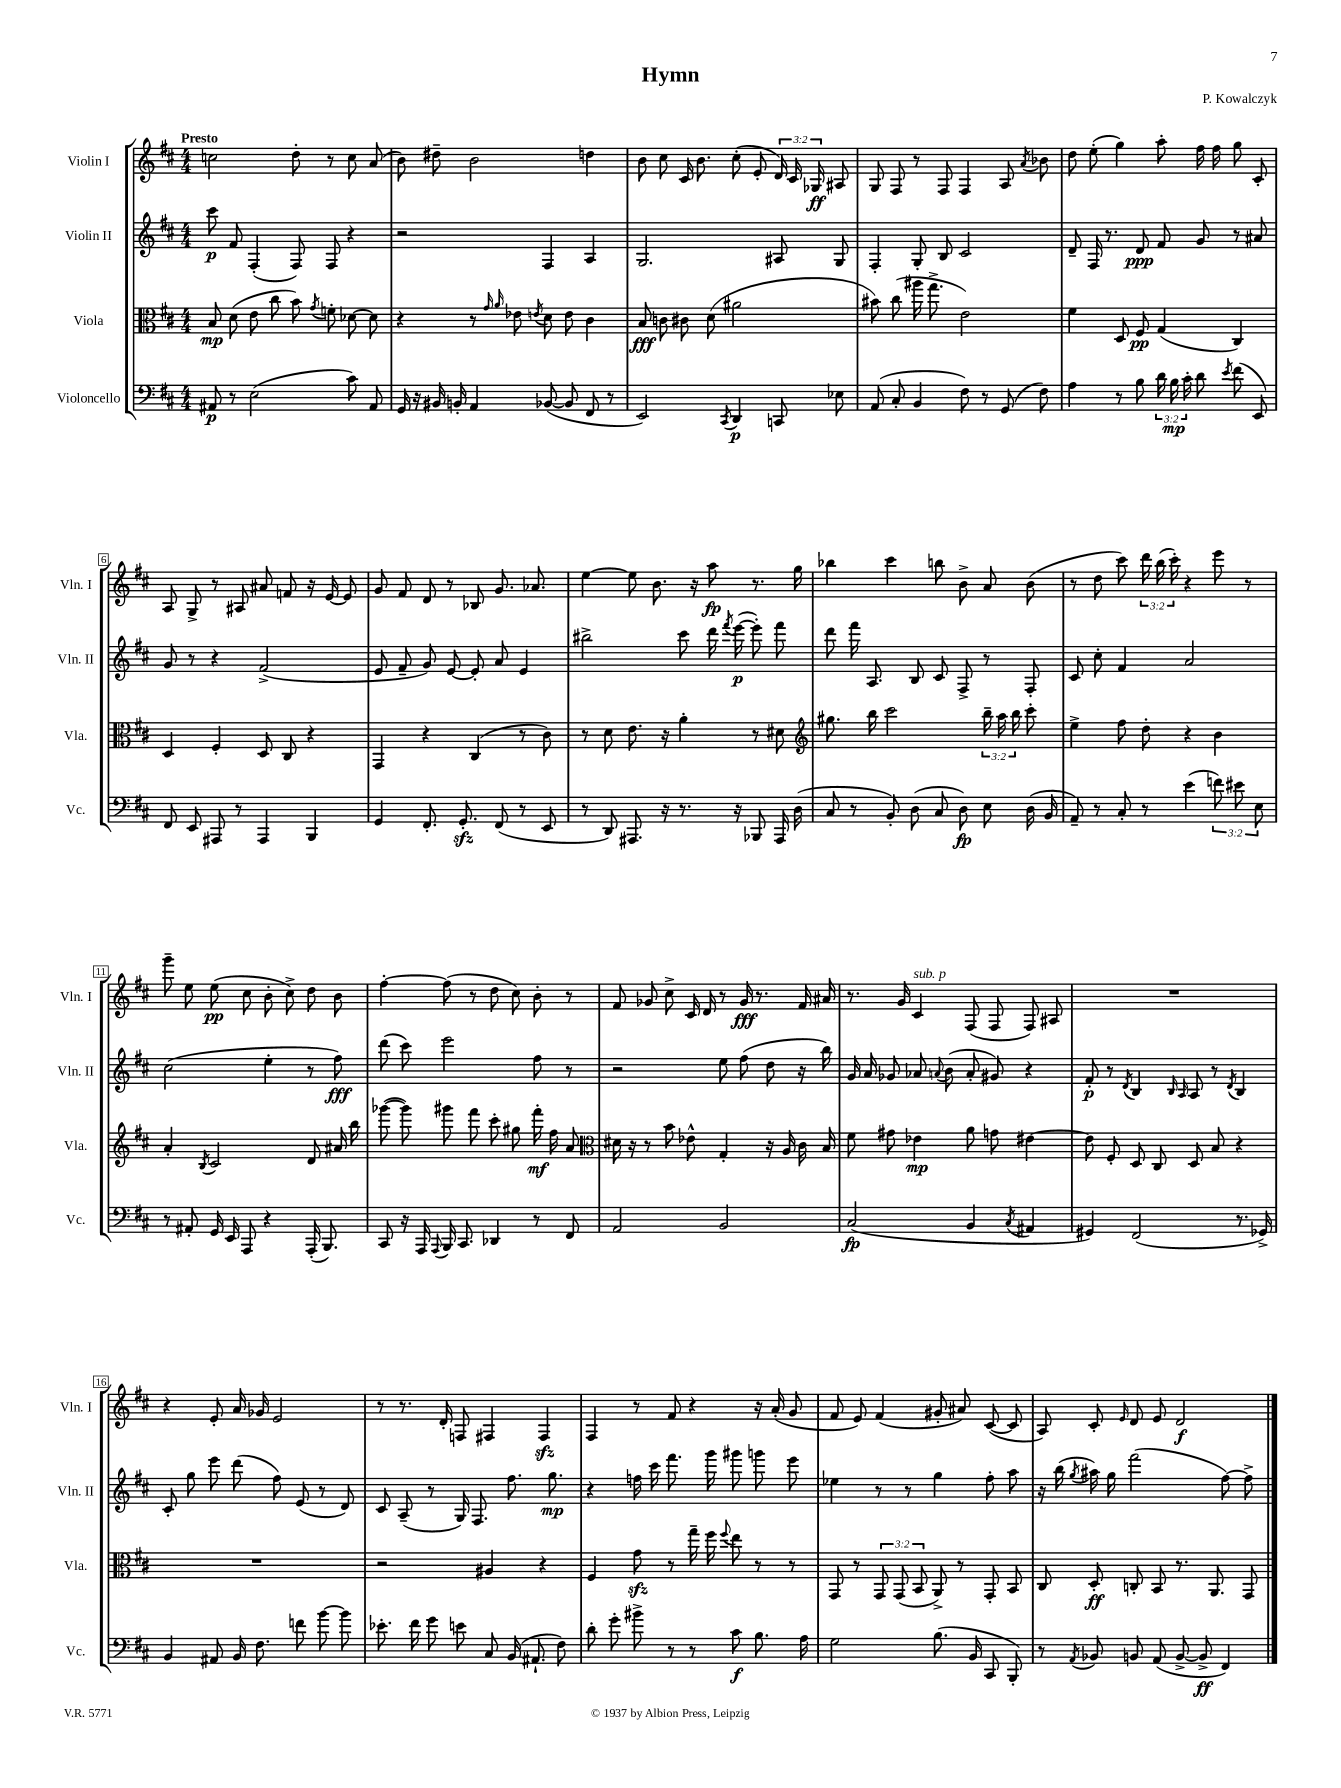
\header { title = "Hymn" composer = "P. Kowalczyk" }
<<
\new StaffGroup <<
\new Staff = "s0" \with { instrumentName = "Violin I" shortInstrumentName = "Vln. I" } {
    \clef treble \key d \major \numericTimeSignature \time 4/4 \override Staff.TupletNumber.text = #tuplet-number::calc-fraction-text \tempo "Presto"
    \autoBeamOff c''2 d''8-. r8 c''8 a'8( |
    b'8) dis''8-- b'2 d''4 |
    b'8 cis''8 cis'16 b'8. cis''8-.( e'8-. \tuplet 3/2 { d'16) cis'16 ges16\ff } ais8 |
    g8 fis8 r8 fis8 fis4 a8 \acciaccatura { a'8 } bes'8 |
    d''8 e''8-.( g''4) a''8-. fis''16 fis''16 g''8 cis'8-. |
    a8 g8-> r8 ais8 ais'8 f'8 r16 e'16~ e'8 |
    g'8 fis'8 d'8 r8 bes8 g'8. aes'8. |
    e''4~ e''8 b'8. r16 a''8\fp r8. g''16 |
    bes''4 cis'''4 b''8 b'8-> a'8 b'8( |
    r8 d''8 cis'''8) \tuplet 3/2 { d'''16 b''16( cis'''16-.) } r4 e'''8 r8 |
    g'''8-- e''8 e''8\pp( cis''8 b'8-. cis''8->) d''8 b'8 |
    fis''4~-. fis''8( r8 d''8 cis''8) b'8-. r8 |
    fis'8 ges'8 cis''8-> cis'16 d'16 r8 ges'16\fff r8. fis'16 ais'16 |
    r8. g'16 cis'4^\markup { \italic "sub. p" } fis8( fis8 fis8) ais8 |
    R1 |
    r4 e'8-. a'16 ges'16 e'2 |
    r8 r8. d'16-. f8 fis4 fis4\sfz |
    fis4 r8 fis'8 r4 r16 a'16-.( g'8 |
    fis'8 e'8) fis'4( gis'8-. ais'8) cis'8~( cis'8 |
    a8) cis'8-. \grace { e'16 } d'8 e'8 d'2\f \bar "|." |
}
\new Staff = "s1" \with { instrumentName = "Violin II" shortInstrumentName = "Vln. II" } {
    \clef treble \key d \major \numericTimeSignature \time 4/4
    \autoBeamOff cis'''8\p fis'8 fis4-.( fis8) fis8 r4 |
    r2 fis4 a4 |
    g2. ais8 g8 |
    fis4-. g8-. b8 cis'2 |
    d'8-- fis16 r8. d'8\ppp fis'8 g'8 r8 ais'8 |
    g'8 r8 r4 fis'2->( |
    e'8 fis'8-- g'8) e'8~ e'8-. a'8 e'4 |
    bis''2-> cis'''8 d'''16 \acciaccatura { fis'''8 } e'''16~\p( e'''8-.) fis'''8 |
    d'''8 fis'''16 a8. b8 cis'8 fis8-> r8 fis8-. |
    cis'8 cis''8-. fis'4 a'2 |
    cis''2( e''4-. r8 fis''8\fff) |
    d'''8( cis'''8) e'''2 fis''8 r8 |
    r2 e''8 fis''8( d''8 r16 b''16) |
    g'16 a'16 ges'8 aes'8 \appoggiatura { a'8 } b'8( a'8-. gis'8) r4 |
    fis'8-.\p r8 \acciaccatura { d'8 } b4 \grace { b16 a16 } a8 r8 \acciaccatura { d'8 } b4 |
    cis'8-. g''8 e'''8 d'''8( fis''8) e'8( r8 d'8) |
    cis'8 a8--( r8 g16) fis8. fis''8. g''8.\mp |
    r4 f''16 cis'''16 fis'''8. g'''16 gis'''8 g'''8 e'''8 |
    ees''4 r8 r8 g''4 fis''8-. a''8 |
    r16 b''16( \acciaccatura { g''8 } ais''16) g''16 fis'''2( fis''8~) fis''8-> \bar "|." |
}
\new Staff = "s2" \with { instrumentName = "Viola" shortInstrumentName = "Vla." } {
    \clef alto \key d \major \numericTimeSignature \time 4/4 \override Staff.TupletNumber.text = #tuplet-number::calc-fraction-text
    \autoBeamOff b8\mp d'8( e'8 cis''8 b'8) \acciaccatura { g'8 } f'8-. des'8~ des'8 |
    r4 r8 \grace { g'16 a'16 } ees'8 \acciaccatura { e'8 } d'8 e'8 cis'4 |
    b8\fff c'8 cis'8 d'8( ais'2 |
    bis'8) cis''8( ais''16 g''8.-> e'2) |
    fis'4 d8 fis8\pp g4( cis4) |
    d4 fis4-. d8 cis8 r4 |
    g,4 r4 cis4( r8 cis'8) |
    r8 d'8 e'8. r16 a'4-. r8 dis'8 |
    \clef treble gis''8. b''16 cis'''2 \tuplet 3/2 { b''16-- a''16 b''16 } cis'''8-. |
    e''4-> fis''8 d''8-. r4 b'4 |
    a'4-. \acciaccatura { b8 } cis'2 d'8 ais'16 b''16 |
    ges'''8~( ges'''8) gis'''8 fis'''8 cis'''8-. gis''8 fis'''16-.\mf fis''16 a'8 |
    \clef alto dis'16 r16 r8 b'8 ees'8-^ g4-. r16 a16 cis'16 b16 |
    fis'8 gis'8 ees'4\mp a'8 g'8 eis'4~ |
    eis'8 fis8-. d8 cis8 d8 b8 r4 |
    R1 |
    r2 ais4 r4 |
    fis4 g'8\sfz r8 g''16-- fis''16 \appoggiatura { fis''8 } e''8 r8 r8 |
    g,8 r8 \tuplet 3/2 { g,8 g,8( b,8 } a,8->) r8 g,8-. b,8 |
    cis8 d8-.\ff c8-. b,8 r8. a,8. g,8 \bar "|." |
}
\new Staff = "s3" \with { instrumentName = "Violoncello" shortInstrumentName = "Vc." } {
    \clef bass \key d \major \numericTimeSignature \time 4/4 \override Staff.TupletNumber.text = #tuplet-number::calc-fraction-text
    \autoBeamOff ais,8\p r8 e2( cis'8) ais,8 |
    g,16 r16 bis,16 b,16-. a,4 bes,8~( bes,8 fis,8 r8 |
    e,2) \acciaccatura { cis,8 } d,4\p c,8 ees8 |
    a,8( cis8-. b,4 fis8) r8 g,8( fis8) |
    a4 r8 b8 \tuplet 3/2 { d'16 b16\mp cis'16-. } d'8 \acciaccatura { e'8 } fis'8( e,8) |
    fis,8 e,8 ais,,8 r8 ais,,4 b,,4 |
    g,4 fis,8.-. g,8.-.\sfz fis,8( r8 e,8 |
    r8 d,8) ais,,8. r16 r8. r16 bes,,8 ais,,16 d16( |
    cis8 r8 b,8-.) d8( cis8 d8\fp) e8 d16( b,16 |
    a,8--) r8 cis8-. r8 e'4( \tuplet 3/2 { f'8) eis'8 e8 } |
    r8 ais,8-. g,16 e,16 a,,8 r4 a,,16-.( b,,8.) |
    cis,8 r16 a,,16 \appoggiatura { a,,8 } b,,16 cis,8. des,4 r8 fis,8 |
    a,2 b,2 |
    cis2\fp( b,4 \acciaccatura { cis8 } ais,4 |
    gis,4) fis,2( r8. ges,16->) |
    b,4 ais,8 b,16 fis8. f'8 b'8~ b'8 |
    ees'8.-. fis'16 g'8 e'8 cis8 b,16( ais,8.-! fis8) |
    d'8-. g'8-. bis'8-> r8 r8 cis'8\f b8. a16 |
    g2 b8.( b,16 cis,8 b,,8-.) |
    r8 \acciaccatura { a,8 } bes,8 b,8 a,8( b,8~-> b,8->\ff fis,4) \bar "|." |
}
>>
>>
\layout { \context { \Score \override BarNumber.stencil = #(make-stencil-boxer 0.1 0.3 ly:text-interface::print) } }
